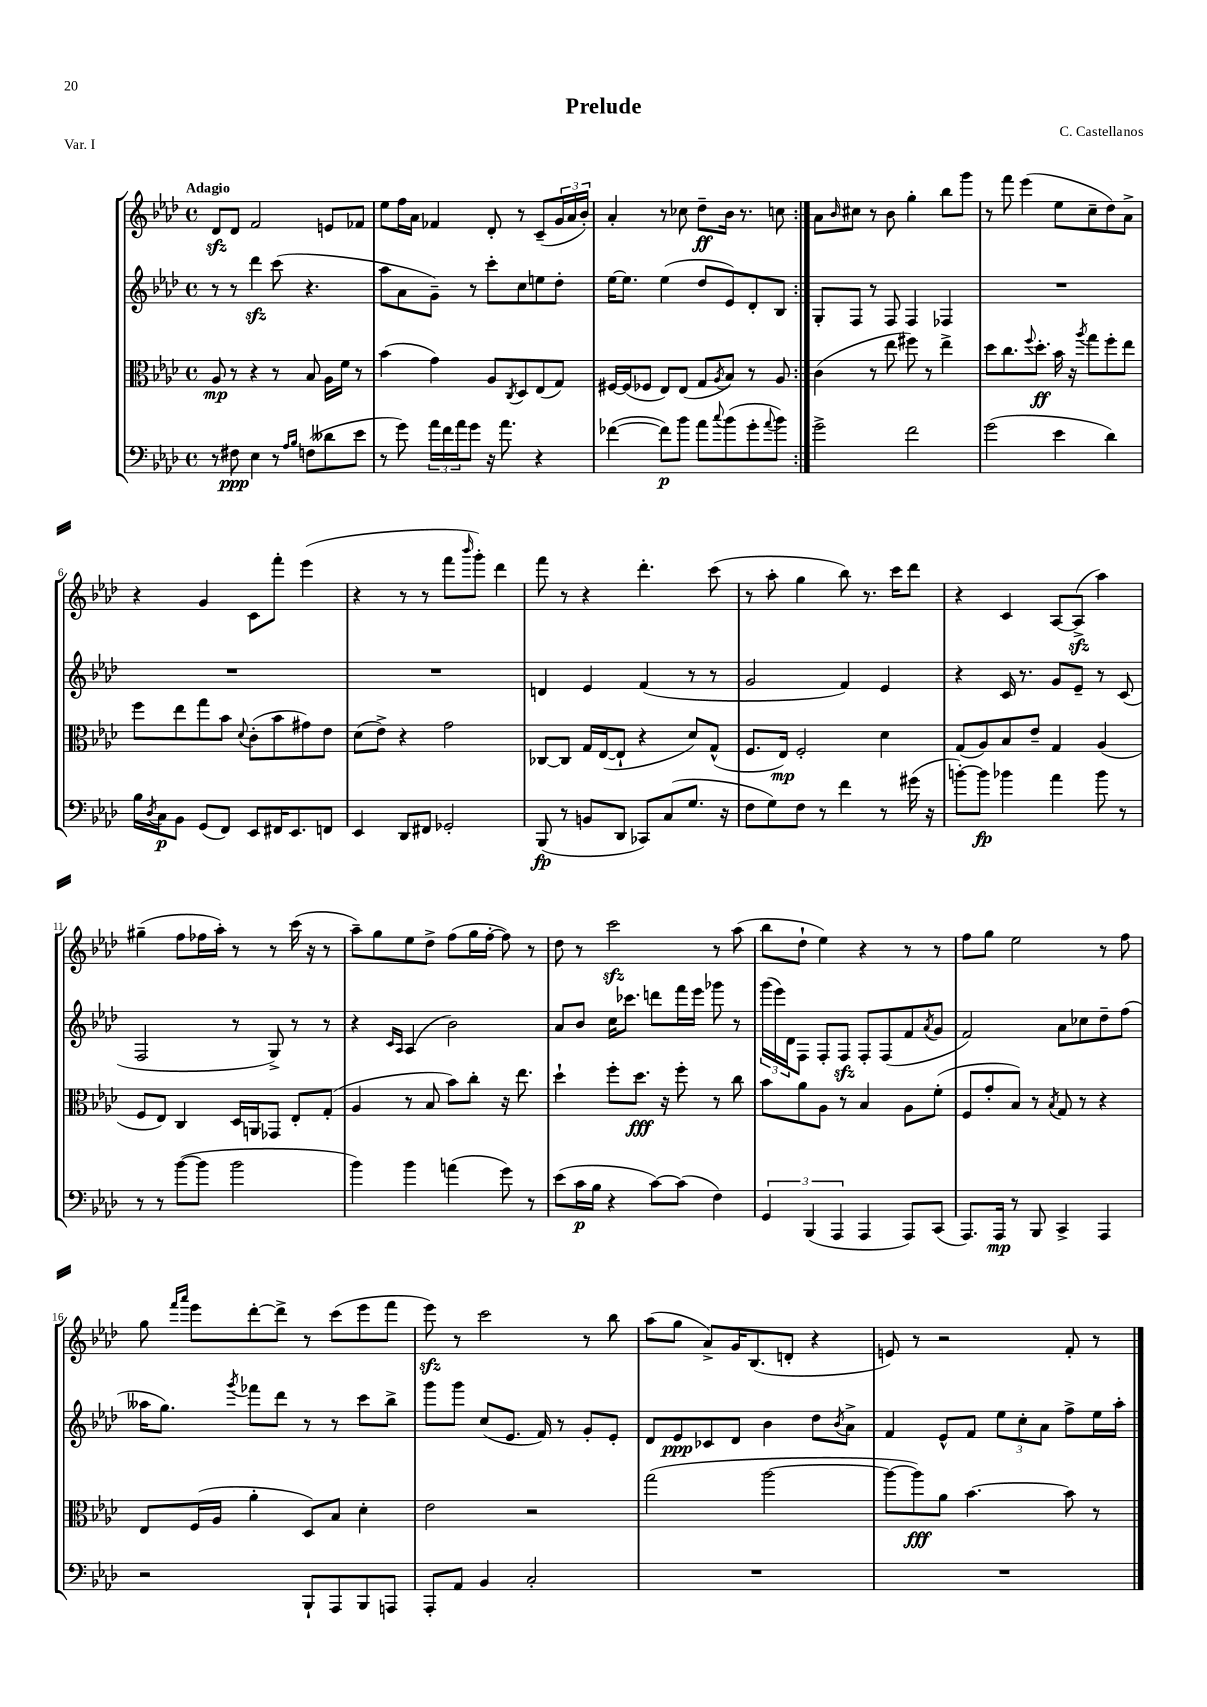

**kern	**dynam	**kern	**dynam	**kern	**dynam	**kern	**dynam
*part4	*part4	*part3	*part3	*part2	*part2	*part1	*part1
*staff4	*staff4	*staff3	*staff3	*staff2	*staff2	*staff1	*staff1
*clefF4	*	*clefC3	*	*clefG2	*	*clefG2	*
*k[b-e-a-d-]	*	*k[b-e-a-d-]	*	*k[b-e-a-d-]	*	*k[b-e-a-d-]	*
*M4/4	*	*M4/4	*	*M4/4	*	*M4/4	*
*met(c)	*	*met(c)	*	*met(c)	*	*met(c)	*
=1	=1	=1	=1	=1	=1	=1	=1
!	!	!	!	!	!	!LO:TX:a:B:t=Adagio	!
8r	.	8A-/	mp	8r	.	8d-zz/L	.
8F#X\	ppp	8r	.	8r	.	8d-/J	.
4E-\	.	4r	.	4ddd-zz\	.	2f/	.
8r	.	8r	.	(8ccc\	.	.	.
16qqA-/LL	.	.	.	.	.	.	.
16qqB-/JJ	.	.	.	.	.	.	.
(8Fn\L	.	8B-/	.	4.r	.	.	.
8d--X\	.	16A-\LL	.	.	.	8en/L	.
.	.	16f\JJ	.	.	.	.	.
8e-\J	.	8r	.	.	.	8f-X/J	.
=2	=2	=2	=2	=2	=2	=2	=2
8r	.	(4b-\	.	8aa-\L	.	8ee-\L	.
8g\)	.	.	.	8a-\	.	16ff\L	.
.	.	.	.	.	.	16a-\JJ	.
24a-\LL	.	4g\)	.	8g~\J)	.	4f-X/	.
24f\	.	.	.	.	.	.	.
24a-\J	.	.	.	.	.	.	.
8g\J	.	.	.	8r	.	.	.
16r	.	8A-/L	.	8ccc'\L	.	8d-'/	.
8.a-\	.	.	.	.	.	.	.
.	.	8qC/	.	.	.	.	.
.	.	8D-/	.	8cc\	.	8r	.
4r	.	(8E-/	.	8een\	.	(8c~/L	.
.	.	8G/J)	.	8dd-'\J	.	24g/L	.
.	.	.	.	.	.	24a-/	.
.	.	.	.	.	.	24b-'/JJ)	.
=3	=3	=3	=3	=3	=3	=3	=3
([4f-X\	.	[16F#X/LL	.	[16ee-\KL	.	4a-'/	.
.	.	(16F#/J]	.	8.ee-\J]	.	.	.
.	.	8F-X/J	.	.	.	.	.
8f-\L])	p	8E-/L)	.	(4ee-\	.	8r	.
8b-\J	.	(8E-/J	.	.	.	8cc-X\	.
8a-\L	.	8G/L	.	8dd-/L	.	8dd-~\L	ff
8qqcc/	.	8qA-/	.	.	.	.	.
(8b-\	.	8B-/J)	.	8e-/)	.	16b-\Jk	.
.	.	.	.	.	.	8.r	.
8g'\	.	8r	.	8d-'/	.	.	.
8qqa-/	.	.	.	.	.	.	.
8b-\J)	.	8A-/	.	8B-/J	.	8ccn\	.
=4:|!	=4:|!	=4:|!	=4:|!	=4:|!	=4:|!	=4:|!	=4:|!
2g^\	.	(4c\	.	8G'/L	.	8a-\L	.
.	.	.	.	.	.	16qqb-/	.
.	.	.	.	8F/J	.	8cc#X\J	.
.	.	8r	.	8r	.	8r	.
.	.	8ee-\	.	8F/	.	8b-\	.
2f\	.	8ff#X\)	.	4F/	.	4gg'\	.
.	.	8r	.	.	.	.	.
.	.	4ee-^\	.	4F-X/	.	8bb-\L	.
.	.	.	.	.	.	8ggg\J	.
=5	=5	=5	=5	=5	=5	=5	=5
(2g\	.	8dd-\L	.	1r	.	8r	.
.	.	8.cc\	.	.	.	8fff\	.
.	.	.	.	.	.	(4eee-\	.
.	.	8qqff/	.	.	.	.	.
.	.	8.dd-'\J	ff	.	.	.	.
4e-\	.	16b-\	.	.	.	8ee-\L	.
.	.	16r	.	.	.	.	.
.	.	8qaa-/	.	.	.	.	.
.	.	8gg\L	.	.	.	8cc~\	.
4d-\)	.	8ff'\	.	.	.	8dd-\)	.
.	.	8ee-\J	.	.	.	8a-^\J	.
!!LO:LB:g=z
=6	=6	=6	=6	=6	=6	=6	=6
16B-\LL	.	8ff\L	.	1r	.	4r	.
8qD-/	.	.	.	.	.	.	.
16C\J	p	.	.	.	.	.	.
8BB-\J	.	8ee-\	.	.	.	.	.
(8GG/L	.	8gg\	.	.	.	4g/	.
8FF/J)	.	8b-\J	.	.	.	.	.
.	.	8qqd-/	.	.	.	.	.
8EE-/L	.	(8c'\L	.	.	.	8c\L	.
16FF#X/K	.	8b-\	.	.	.	8fff'\J	.
8.EE-/	.	.	.	.	.	.	.
.	.	8g#X\)	.	.	.	(4eee-\	.
8FFn/J	.	8e-\J	.	.	.	.	.
=7	=7	=7	=7	=7	=7	=7	=7
4EE-/	.	(8d-\L	.	1r	.	4r	.
.	.	8e-^\J)	.	.	.	.	.
8DD-/L	.	4r	.	.	.	8r	.
8FF#X/J	.	.	.	.	.	8r	.
2GG-X'/	.	2g\	.	.	.	8fff\L	.
.	.	.	.	.	.	16qqbbb-/	.
.	.	.	.	.	.	8ggg'\J)	.
.	.	.	.	.	.	4ddd-\	.
=8	=8	=8	=8	=8	=8	=8	=8
(8BBB-/	fp	[8C-X/L	.	4dn/	.	8fff\	.
8r	.	8C-/J]	.	.	.	8r	.
8BBn/L	.	16G/LL	.	4e-/	.	4r	.
.	.	([16E-/J	.	.	.	.	.
8DD-/J	.	8E-`/J]	.	.	.	.	.
8CC-X/L)	.	4r	.	(4f/	.	4.ddd-'\	.
(8C/	.	.	.	.	.	.	.
8.G/J	.	8d-/L)	.	8r	.	.	.
.	.	(8G^^/J	.	8r	.	(8ccc\	.
16r	.	.	.	.	.	.	.
=9	=9	=9	=9	=9	=9	=9	=9
8F\L	.	8.F/L	.	2g/	.	8r	.
8G\)	.	.	.	.	.	8aa-'\	.
.	.	16E-/Jk)	mp	.	.	.	.
8F\J	.	2F'/	.	.	.	4gg\	.
8r	.	.	.	.	.	.	.
4f\	.	.	.	4f/)	.	8bb-\)	.
.	.	.	.	.	.	8.r	.
8r	.	4d-\	.	4e-/	.	.	.
.	.	.	.	.	.	16ccc\KL	.
(16g#X\	.	.	.	.	.	8ddd-\J	.
16r	.	.	.	.	.	.	.
=10	=10	=10	=10	=10	=10	=10	=10
[8bn'\L)	.	(8G/L	.	4r	.	4r	.
8b\J]	fp	8A-/)	.	.	.	.	.
4b-X\	.	8B-/	.	16c/	.	4c/	.
.	.	.	.	8.r	.	.	.
.	.	8e-~/J	.	.	.	.	.
4a-\	.	4G/	.	8g/L	.	[8A-/L	.
.	.	.	.	8e-~/J	.	(8A-zz^/J]	.
8b-\	.	(4A-/	.	8r	.	4aa-\)	.
8r	.	.	.	(8c/	.	.	.
!!LO:LB:g=z
=11	=11	=11	=11	=11	=11	=11	=11
8r	.	8F/L	.	2F/	.	(4gg#X~\	.
8r	.	8E-/J)	.	.	.	.	.
([8b-\L	.	4C/	.	.	.	8ff\L	.
8b-\J]	.	.	.	.	.	16ff-X\L	.
.	.	.	.	.	.	16aa-'\JJ)	.
2b-\	.	16D-/LL	.	8r	.	8r	.
.	.	16AAn/J	.	.	.	.	.
.	.	8GG-X/J	.	8G^/)	.	8r	.
.	.	8E-'/L	.	8r	.	(16ccc\	.
.	.	.	.	.	.	16r	.
.	.	(8G'/J	.	8r	.	8r	.
=12	=12	=12	=12	=12	=12	=12	=12
4b-\)	.	4A-/	.	4r	.	8aa-~\L)	.
.	.	.	.	.	.	8gg\	.
.	.	.	.	16qqc/LL	.	.	.
.	.	.	.	16qqA-/JJ	.	.	.
4b-\	.	8r	.	(4A-/	.	8ee-\	.
.	.	8B-/	.	.	.	8dd-^\J	.
(4an\	.	8b-\L)	.	2b-\)	.	(8ff\L	.
.	.	8cc'\J	.	.	.	16gg\L	.
.	.	.	.	.	.	[16ff'\JJ	.
8g\)	.	16r	.	.	.	8ff\])	.
.	.	8.ee-\	.	.	.	.	.
8r	.	.	.	.	.	8r	.
=13	=13	=13	=13	=13	=13	=13	=13
(8e-\L	.	4dd-`\	.	8a-/L	.	8dd-\	.
16c\L	p	.	.	8b-/J	.	8r	.
16B-\JJ	.	.	.	.	.	.	.
4r	.	8ff'\L	.	16cc\KL	.	2ccczz\	.
.	.	.	.	8.ccc-X\J	.	.	.
.	.	8.dd-\J	fff	.	.	.	.
[8c\L)	.	.	.	8dddn\L	.	.	.
.	.	16r	.	.	.	.	.
(8c\J]	.	8ff'\	.	16fff\L	.	.	.
.	.	.	.	16eee-\JJ	.	.	.
4F\)	.	8r	.	8ggg-X\	.	8r	.
.	.	8cc\	.	8r	.	(8aa-\	.
=14	=14	=14	=14	=14	=14	=14	=14
6GG/	.	8b-\L	.	(24ggg\LL	.	8bb-\L	.
.	.	.	.	24eee-\)	.	.	.
.	.	.	.	24d-\J	.	.	.
.	.	8a-\	.	8F\J	.	8dd-`\J	.
(6BBB-/	.	.	.	.	.	.	.
.	.	8A-\J	.	8F'/L	.	4ee-\)	.
6AAA-/	.	.	.	.	.	.	.
.	.	8r	.	8Fzz/J	.	.	.
4AAA-/	.	4B-/	.	8F'/L	.	4r	.
.	.	.	.	(8F/	.	.	.
8AAA-/L)	.	8A-\L	.	8f/	.	8r	.
.	.	.	.	8qa-/	.	.	.
(8CC/J	.	(8f'\J	.	8g/J	.	8r	.
=15	=15	=15	=15	=15	=15	=15	=15
8.AAA-/L)	.	8F/L	.	2f/)	.	8ff\L	.
.	.	8g'/	.	.	.	8gg\J	.
16AAA-/Jk	mp	.	.	.	.	.	.
8r	.	8B-/J)	.	.	.	2ee-\	.
8BBB-/	.	8r	.	.	.	.	.
.	.	8qB-/	.	.	.	.	.
4CC^/	.	8G/	.	8a-\L	.	.	.
.	.	8r	.	8cc-X\	.	.	.
4AAA-/	.	4r	.	8dd-~\	.	8r	.
.	.	.	.	(8ff\J	.	8ff\	.
!!LO:LB:g=z
=16	=16	=16	=16	=16	=16	=16	=16
2r	.	8E-/L	.	16aa--X\KL	.	8gg\	.
.	.	.	.	8.gg\J)	.	.	.
.	.	.	.	.	.	16qqfff/LL	.
.	.	.	.	.	.	16qqaaa-/JJ	.
.	.	(16F/L	.	.	.	8eee-\L	.
.	.	16A-/JJ	.	.	.	.	.
.	.	.	.	8qggg/	.	.	.
.	.	4a-'\	.	8fff-X\L	.	[8ddd-'\	.
.	.	.	.	8ddd-\J	.	8ddd-^\J]	.
8BBB-`/L	.	8D-/L)	.	8r	.	8r	.
8AAA-/	.	8B-/J	.	8r	.	(8ccc\L	.
8BBB-/	.	4d-'\	.	8ccc\L	.	8eee-\	.
8AAAn/J	.	.	.	8bb-^\J	.	8fff\J	.
=17	=17	=17	=17	=17	=17	=17	=17
8AAA-'/L	.	2e-\	.	8ggg\L	.	8eee-zz\)	.
8AA-/J	.	.	.	8ggg\J	.	8r	.
4BB-/	.	.	.	(8cc/L	.	2ccc\	.
.	.	.	.	8.e-/J	.	.	.
2C'/	.	2r	.	.	.	.	.
.	.	.	.	16f/)	.	.	.
.	.	.	.	8r	.	.	.
.	.	.	.	8g'/L	.	8r	.
.	.	.	.	8e-'/J	.	8bb-\	.
=18	=18	=18	=18	=18	=18	=18	=18
1r	.	(2gg\	.	8d-/L	.	(8aa-\L	.
.	.	.	.	8e-/	ppp	8gg\J	.
.	.	.	.	8c-X/	.	8a-^/L)	.
.	.	.	.	8d-/J	.	16g/K	.
.	.	.	.	.	.	(8.B-/	.
.	.	[2aa-\	.	4b-\	.	.	.
.	.	.	.	.	.	8dn'/J	.
.	.	.	.	8dd-\L	.	4r	.
.	.	.	.	8qb-/	.	.	.
.	.	.	.	8a-^\J	.	.	.
=19	=19	=19	=19	=19	=19	=19	=19
1r	.	8aa-\L_	.	4f/	.	8en/)	.
.	.	8aa-\])	fff	.	.	8r	.
.	.	8a-\J	.	8e-^^/L	.	2r	.
.	.	[4.b-\	.	8f/J	.	.	.
.	.	.	.	12ee-\L	.	.	.
.	.	.	.	12cc'\	.	.	.
.	.	.	.	12a-\J	.	.	.
.	.	8b-\]	.	8ff^\L	.	8f'/	.
.	.	8r	.	16ee-\L	.	8r	.
.	.	.	.	16aa-'\JJ	.	.	.
==	==	==	==	==	==	==	==
*-	*-	*-	*-	*-	*-	*-	*-
